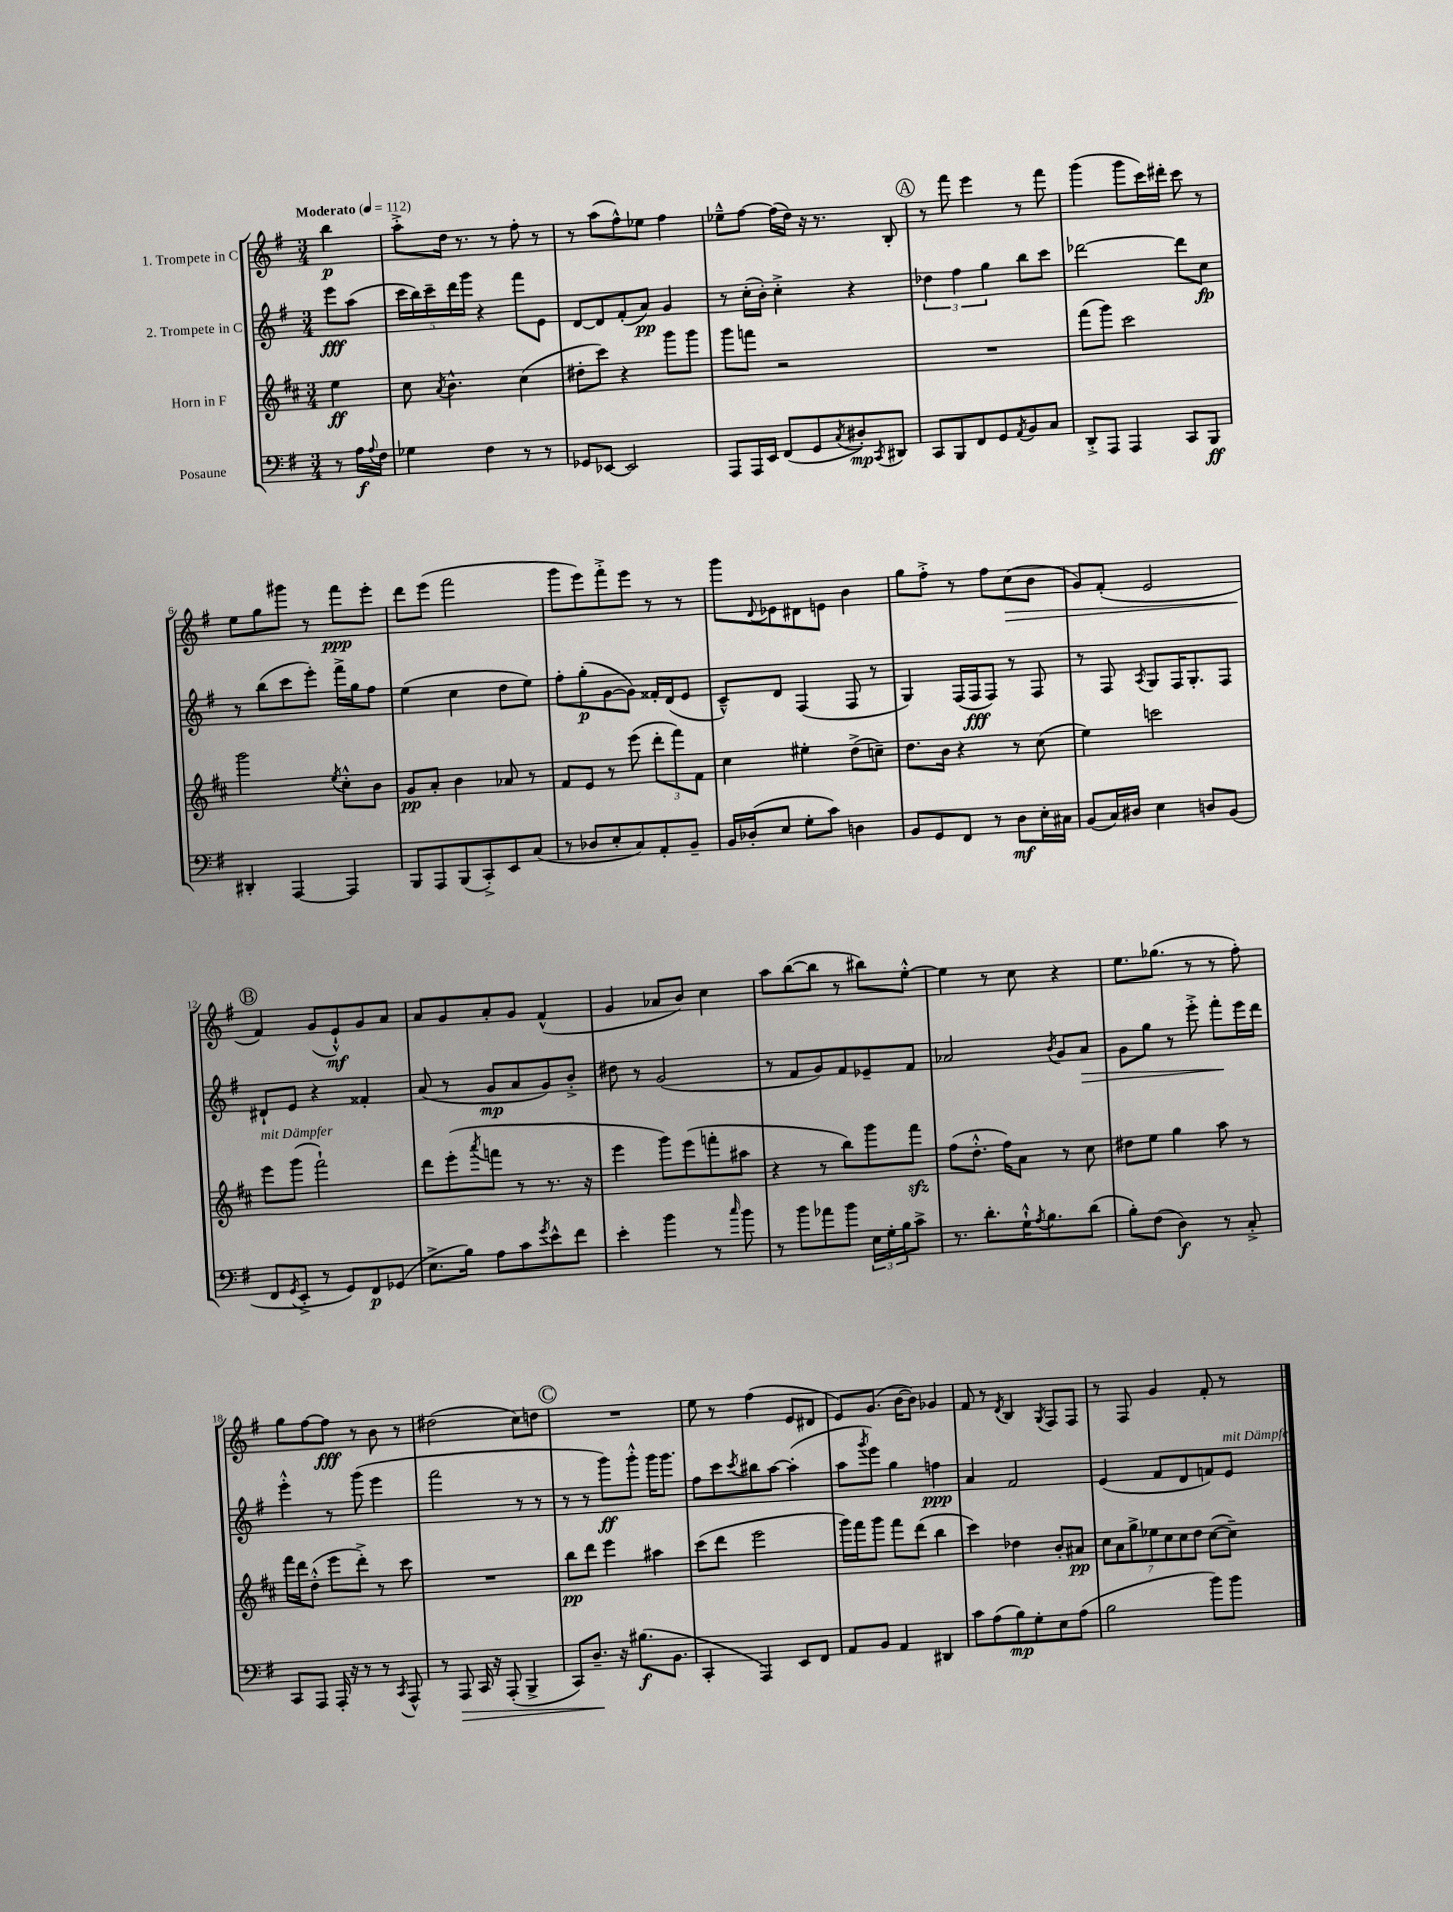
<<
\new StaffGroup <<
\new Staff = "s0" \with { instrumentName = "1. Trompete in C" } {
    \clef treble \key g \major \numericTimeSignature \time 3/4 \partial 4 \tempo "Moderato" 4 = 112
    b''4\p |
    a''8-.-> d''16 r8. r8 fis''8-. r8 |
    r8 a''8( fis''8-^) ees''8 fis''4 |
    ees''8---^ fis''8~ fis''16( d''16) r16 r8. b8-. |
    \mark \markup { \circle "A" } r8 fis'''8 e'''4 r8 fis'''8 |
    g'''4( g'''8 c'''16) dis'''16-. c'''8 r8 |
    e''8 g''8 gis'''8 r8 fis'''8\ppp e'''8-. |
    d'''8 e'''8( fis'''2 |
    g'''8 e'''8) fis'''8-.-> e'''8 r8 r8 |
    g'''8 \appoggiatura { d'8 } ees'8 dis'8 e'8 b'4 |
    g''8 fis''8-.-> r8 fis''8 c''8\>( b'8 |
    g'8) fis'8-.( e'2 |
    \mark \markup { \circle "B" } fis'4\!) g'8( e'8-!-^\mf) g'8 a'8 |
    a'8 g'8 a'8-. g'8 fis'4-^( |
    g'4 aes'8 b'8) c''4 |
    a''8 b''8~( b''8 r8 bis''8) e''8~-.-^ |
    e''4 r8 c''8 r4 |
    e''8. ges''8.( r8 r8 fis''8-.) |
    g''8 fis''8~ fis''8\fff r8 b'8 r8 |
    dis''2( c''8) d''8 |
    \mark \markup { \circle "C" } R2. |
    e''8 r8 fis''4( e'8 dis'8 |
    e'8) g'8.( b'16~ b'8) ges'4 |
    fis'8 r8 \acciaccatura { d'8 } b4 \acciaccatura { g8 } fis8 fis8 |
    r8 fis8 g'4 fis'8-. r8 \bar "|." |
}
\new Staff = "s1" \with { instrumentName = "2. Trompete in C" } {
    \clef treble \key g \major \numericTimeSignature \time 3/4 \partial 4
    e'''8\fff a''8( |
    \tuplet 5/4 { c'''16 b''16) c'''16-- d'''16 g'''16 } r4 fis'''8 e'8 |
    d'8~ d'8 fis'8-.( a'8\pp) g'4 |
    r8 c''16-.( b'16-.) c''4-.-> r4 |
    \mark \markup { \circle "A" } \tuplet 3/2 { des''4 fis''4 g''4 } b''8 c'''8 |
    des'''2~ des'''8 c''8\fp |
    r8 b''8( c'''8 e'''8-.) fis'''16-> g''16 fis''8 |
    e''4( c''4 d''8 e''8) |
    fis''8-. g''8-.\p( g'8~ g'8) fisis'16-. d'16( e'8 |
    c'8---^) d'8 fis4( fis8 r8 |
    g4) fis16( fis16\fff fis8) r8 fis8 |
    r8 fis8 \acciaccatura { a8 } g8 fis16 g8.-. fis8 |
    \mark \markup { \circle "B" } dis'8-! e'8 r4 fisis'4-. |
    a'8( r8 g'8\mp a'8 g'8) b'8-.-> |
    dis''8 r8 g'2( |
    r8 fis'8 g'8) fis'8 ees'8-- fis'8 |
    aes'2 \acciaccatura { b'8 } g'8 aes'8\> |
    g'8 g''8 r8 e'''8-.-> fis'''8-.\! e'''16 d'''16 |
    e'''4-.-^ r8 g'''8( e'''4 |
    fis'''2 r8 r8 |
    \mark \markup { \circle "C" } r8 r8 g'''8\ff) g'''8-.-^ g'''16 g'''8. |
    fis''8 c'''8 \acciaccatura { c'''8 } bis''8 a''8~ a''4-.( |
    a''8 \acciaccatura { g'''8 } e'''8) g''4 f''4\ppp |
    a'4 fis'2 |
    e'4( fis'8 d'8 f'8) e'8^\markup { \italic "mit Dämpfer" } \bar "|." |
}
\new Staff = "s2" \with { instrumentName = "Horn in F" } {
    \clef treble \key d \major \numericTimeSignature \time 3/4 \partial 4
    e''4\ff |
    cis''8 \acciaccatura { a'8 } b'4.-^ cis''4( |
    dis''8-. cis'''8) r4 g'''8 g'''8 |
    g'''8 f'''8 r2 |
    \mark \markup { \circle "A" } R2. |
    fis'''8( g'''8) cis'''2 |
    g'''2 \acciaccatura { e''8 } cis''8-.-^ b'8 |
    g'8\pp a'8-. b'4 aes'8 r8 |
    fis'8 e'8 r8 e'''8( \tuplet 3/2 { d'''8-. fis'''8) fis'8 } |
    cis''4 eis''4-. d''8->( c''8--) |
    d''8. b'16 r4 r8 cis''8( |
    e''4) c'''2 |
    \mark \markup { \circle "B" } e'''8^\markup { \italic "mit Dämpfer" } g'''8( fis'''2-!) |
    d'''8 e'''8-.( \acciaccatura { a'''8 } f'''8 r8 r8. r16 |
    e'''4 g'''8) e'''8( f'''8-. ais''8 |
    r4 r8 b''8) g'''8 fis'''8\sfz |
    fis''8( d''8.-.-^ fis''16) a'8 r8 cis''8 |
    dis''8 e''8 g''4 a''8 r8 |
    fis'''16 d'''16 d''8-.-^( e'''8 d'''8-.->) r8 cis'''8 |
    R2. |
    \mark \markup { \circle "C" } b''8\pp d'''8 e'''4 ais''4 |
    cis'''8( d'''8 e'''2 |
    g'''16) fis'''16 g'''8 fis'''8 d'''8( b''4 |
    cis'''4) des''4 b'8-. ais'8\pp |
    \tuplet 7/4 { cis''8 a'8 g''8-> ees''8 cis''8 cis''8 d''8 } cis''8~( cis''8--) \bar "|." |
}
\new Staff = "s3" \with { instrumentName = "Posaune" } {
    \clef bass \key g \major \numericTimeSignature \time 3/4 \partial 4
    r8 a16\f \appoggiatura { a8 } fis16 |
    ges4 fis4 r8 r8 |
    ges,8 ees,8~ ees,2 |
    a,,8 a,,16 e,16 fis,8( g,8 \acciaccatura { c8 } dis8-.\mp) \acciaccatura { c,8 } dis,8 |
    \mark \markup { \circle "A" } c,8 b,,8 fis,8 g,8 \acciaccatura { a,8 } b,8 c8 |
    d,8-.-> a,,8 a,,4 c,8 b,,8\ff |
    dis,4-. a,,4~ a,,4 |
    b,,8 a,,8 b,,8( c,8-.->) e,8 c8( |
    r8 des8 e8-. c8) a,8-. b,8-- |
    b,16 des16-.( e8 g8-. c'8) d4 |
    b,8 g,8 fis,8 r8 d8\mf e16-. cis16 |
    b,8( c16) dis16 e4 d8 b,8( |
    \mark \markup { \circle "B" } fis,8 \acciaccatura { g,8 } e,8-.-> r8 g,8) fis,8\p ges,8( |
    e8.-> b16) a8 c'8 \acciaccatura { g'8 } e'8-^ fis'8 |
    e'4-. b'4 r8 \grace { c''16 } b'8 |
    r8 b'8 aes'8 b'8 \tuplet 3/2 { e16 g16-. b16 } c'8-> |
    r8. d'8.-. g16-!-^ \acciaccatura { a8 } b8. d'8( |
    b8-.) fis8( d4\f) r8 c8-.-> |
    c,8 a,,8 a,,16-. r16 r8 r8 \acciaccatura { c,8 } a,,8-^ |
    r8 a,,8\> c,16 r16 a,,8-.( b,,4-> |
    \mark \markup { \circle "C" } c,8) d8.--\! r16 bis8.\f( b,8. |
    c,4-. a,,4) e,8 fis,8 |
    a,8 b,8 a,4 dis,4 |
    c'8 a8( b8\mp) g8-. e8 a8( |
    b2 b'8) b'8 \bar "|." |
}
>>
>>
